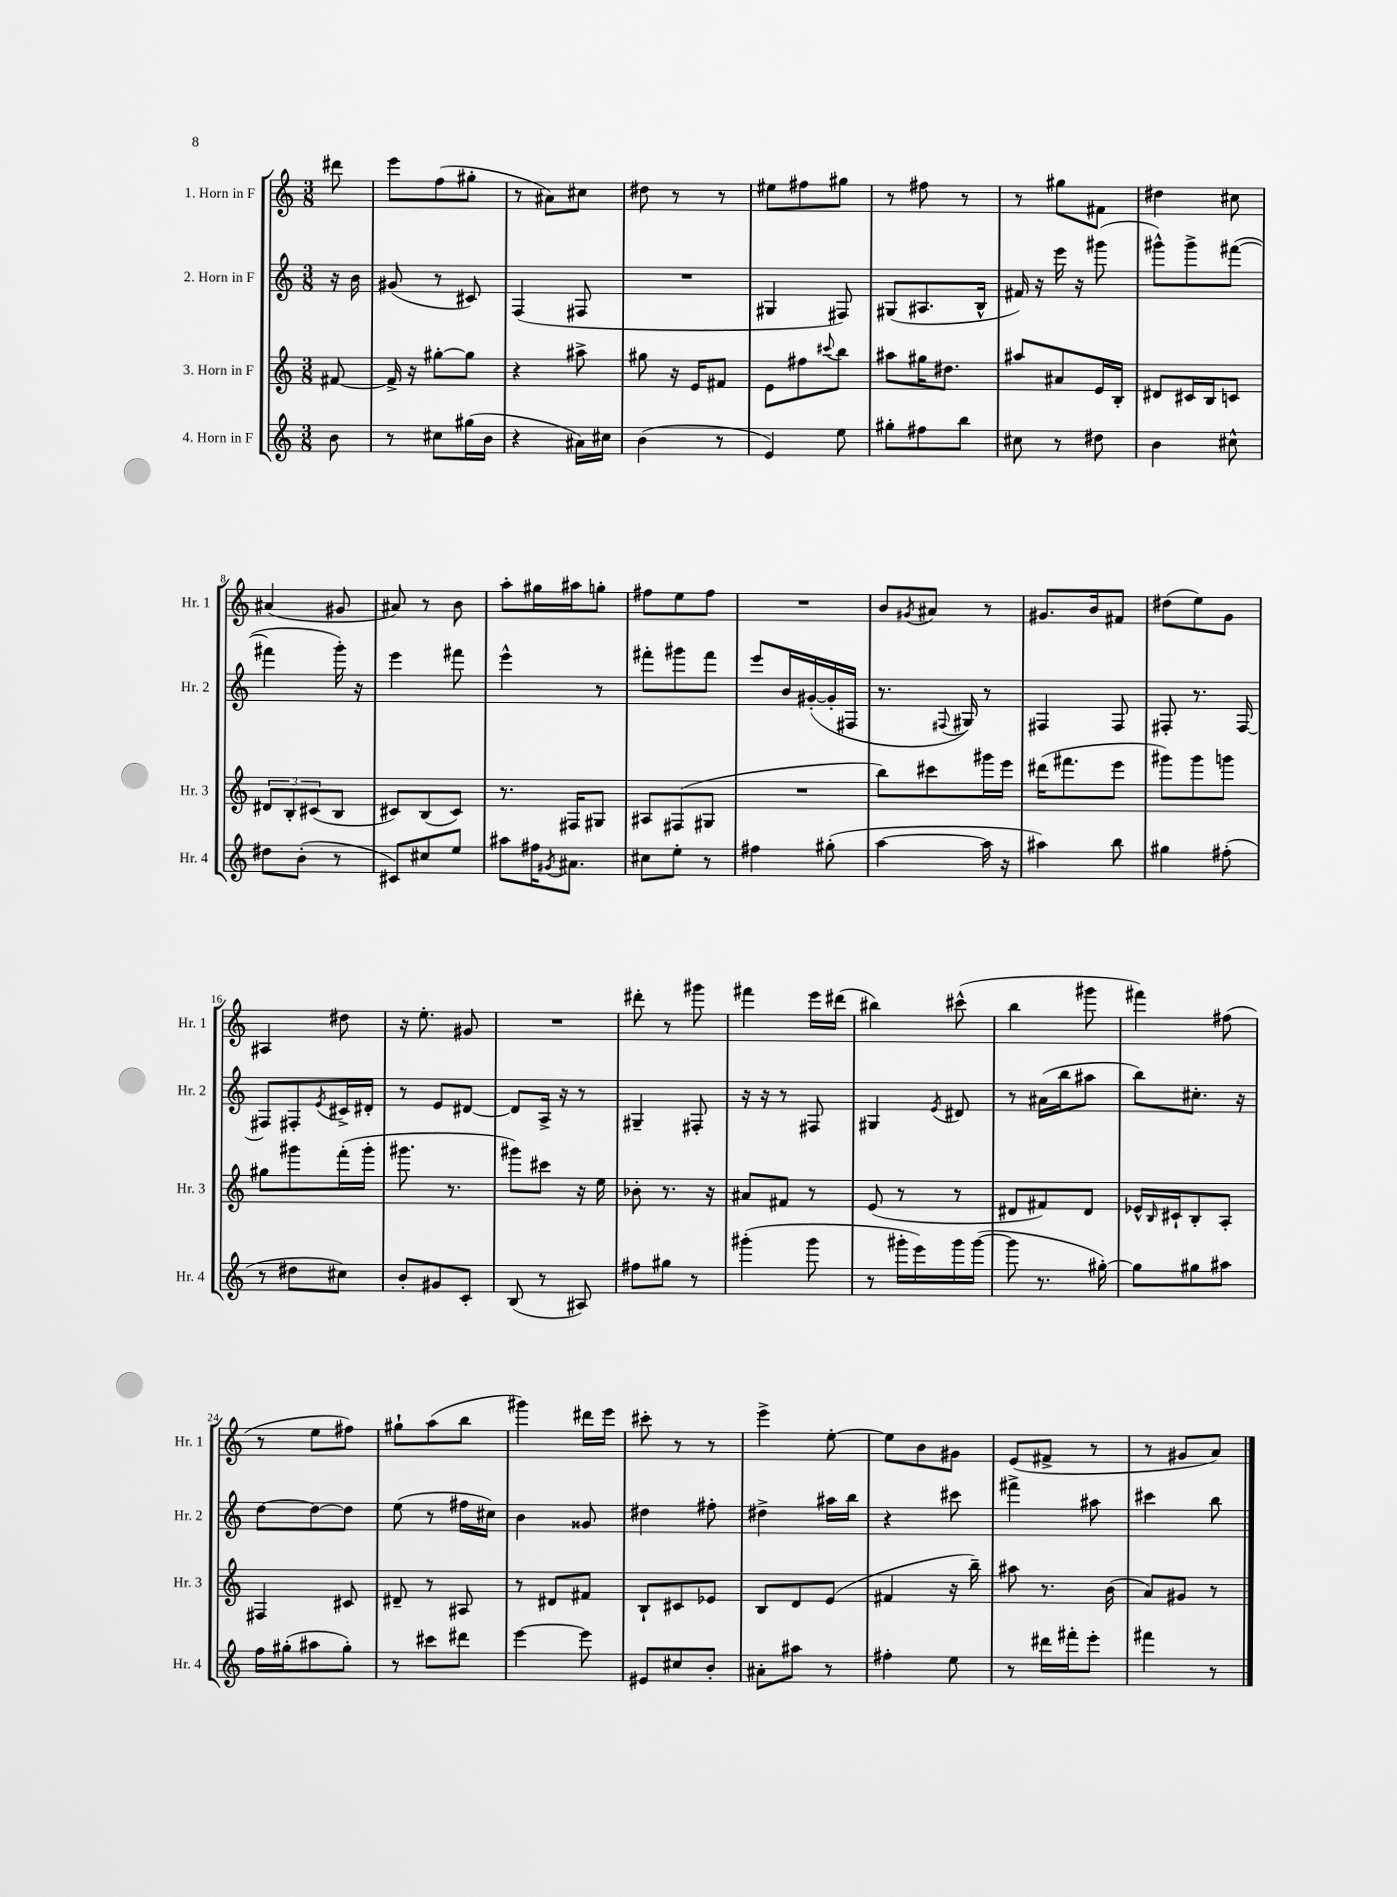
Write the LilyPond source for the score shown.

<<
\new StaffGroup <<
\new Staff = "s0" \with { instrumentName = "1. Horn in F" shortInstrumentName = "Hr. 1" } {
    \clef treble \key c \major \numericTimeSignature \time 3/8 \partial 8
    dis'''8 |
    e'''8 f''8( gis''8-. |
    r8 ais'8) cis''8 |
    dis''8 r8 r8 |
    eis''8 fis''8 gis''8 |
    r8 fis''8 r8 |
    r8 gis''8 fis'8 |
    dis''4 cis''8 |
    ais'4( gis'8 |
    ais'8) r8 b'8 |
    a''8-. gis''16 ais''16 g''8-. |
    fis''8 e''8 fis''8 |
    R4. |
    b'8 \acciaccatura { gis'8 } ais'8 r8 |
    gis'8. b'16 fis'8 |
    dis''8( e''8) g'8 |
    ais4 dis''8 |
    r16 e''8.-. gis'8 |
    R4. |
    dis'''8-. r8 gis'''8 |
    fis'''4 e'''16 dis'''16( |
    bis''4) cis'''8-^( |
    b''4 gis'''8 |
    fis'''4) fis''8( |
    r8 e''8 fis''8) |
    gis''8-! a''8( b''8 |
    gis'''4) dis'''16 e'''16 |
    cis'''8-. r8 r8 |
    e'''4-> e''8~-. |
    e''8 b'8 gis'8 |
    e'8( fis'8-> r8 |
    r8 gis'8 a'8) \bar "|." |
}
\new Staff = "s1" \with { instrumentName = "2. Horn in F" shortInstrumentName = "Hr. 2" } {
    \clef treble \key c \major \numericTimeSignature \time 3/8 \partial 8
    r16 b'16 |
    gis'8( r8 cis'8) |
    f4( fis8 |
    R4. |
    gis4 fis8) |
    gis8( ais8. b16-^ |
    fis'16) r16 e'''16 r16 gis'''8( |
    gis'''8-^) gis'''8-> fis'''8~( |
    fis'''4 g'''16-.) r16 |
    e'''4 fis'''8 |
    e'''4-^ r8 |
    fis'''8-. gis'''8 fis'''8 |
    e'''8 b'16 gis'16~-.( gis'16-. fis16 |
    r8. \appoggiatura { fis8 } gis16) r8 |
    fis4 fis8 |
    fis8-. r8. fis16~ |
    fis8 fis8-. \acciaccatura { e'8 } cis'16-> dis'16-. |
    r8 e'8 dis'8~ |
    dis'8 a16-> r16 r8 |
    gis4-- fis8-. |
    r16 r16 r8 fis8 |
    gis4 \acciaccatura { e'8 } dis'8 |
    r8 ais'16( b''16 ais''8 |
    b''8) cis''8.-. r16 |
    d''8~ d''8~ d''8 |
    e''8( r8 fis''16 cis''16) |
    b'4 gisis'8 |
    dis''4 fis''8-. |
    dis''4-> ais''16 b''16 |
    r4 cis'''8 |
    fis'''4-> ais''8 |
    cis'''4 b''8 \bar "|." |
}
\new Staff = "s2" \with { instrumentName = "3. Horn in F" shortInstrumentName = "Hr. 3" } {
    \clef treble \key c \major \numericTimeSignature \time 3/8 \partial 8
    fis'8~ |
    fis'16-> r16 gis''8~-. gis''8 |
    r4 ais''8-> |
    gis''8 r16 e'16 fis'8 |
    e'8 fis''8 \appoggiatura { cis'''8 } b''8 |
    ais''8 gis''16 dis''8. |
    ais''8 ais'8 e'16 b16-. |
    dis'8 cis'16 b16 c'8 |
    \tuplet 3/2 { dis'8 b8-. cis'8( } b8 |
    cis'8) b8( cis'8) |
    r8. fis16 gis8 |
    ais8 fis8( gis8 |
    R4. |
    b''8) cis'''8 gis'''16 e'''16 |
    dis'''16( fis'''8. e'''8 |
    gis'''8) gis'''8 g'''8 |
    gis''8 gis'''8 f'''16-.( gis'''16-. |
    gis'''8. r8. |
    gis'''8) cis'''8 r16 e''16 |
    bes'8-. r8. r16 |
    ais'8 fis'8 r8 |
    e'8( r8 r8 |
    dis'8 fis'8) dis'8 |
    ees'16-^ \grace { b16 } cis'16-! b8-. a8-. |
    fis4 cis'8 |
    dis'8-- r8 ais8 |
    r8 dis'8 fis'8 |
    b8-! cis'8 ees'8 |
    b8 d'8 e'8( |
    fis'4 r16 b''16--) |
    ais''8 r8. b'16( |
    a'8) gis'8 r8 \bar "|." |
}
\new Staff = "s3" \with { instrumentName = "4. Horn in F" shortInstrumentName = "Hr. 4" } {
    \clef treble \key c \major \numericTimeSignature \time 3/8 \partial 8
    b'8 |
    r8 cis''8 gis''16( b'16 |
    r4 ais'16) cis''16 |
    b'4( r8 |
    e'4) e''8 |
    gis''8-. fis''8 b''8 |
    cis''8 r8 dis''8 |
    b'4 cis''8-^ |
    dis''8 b'8-.( r8 |
    cis'8) cis''8 e''8 |
    ais''8 fis''16 \acciaccatura { gis'8 } ais'8. |
    cis''8 e''8-. r8 |
    fis''4 gis''8-.( |
    a''4~ a''16 r16 |
    ais''4) b''8 |
    gis''4 fis''8-.( |
    r8 dis''8 cis''8) |
    b'8-. gis'8 c'8-. |
    b8( r8 ais8) |
    fis''8 gis''8 r8 |
    gis'''4-.( gis'''8 |
    r8 gis'''16-. e'''16) gis'''16 gis'''16~( |
    gis'''8 r8. gis''16~-.) |
    gis''8 gis''8 ais''8 |
    f''16 gis''16-.( ais''8 gis''8-.) |
    r8 cis'''8 dis'''8 |
    e'''4~ e'''8 |
    eis'8 cis''8 b'8-. |
    ais'8-. ais''8 r8 |
    fis''4-. e''8 |
    r8 dis'''16 fis'''16-. e'''8-. |
    fis'''4 r8 \bar "|." |
}
>>
>>
